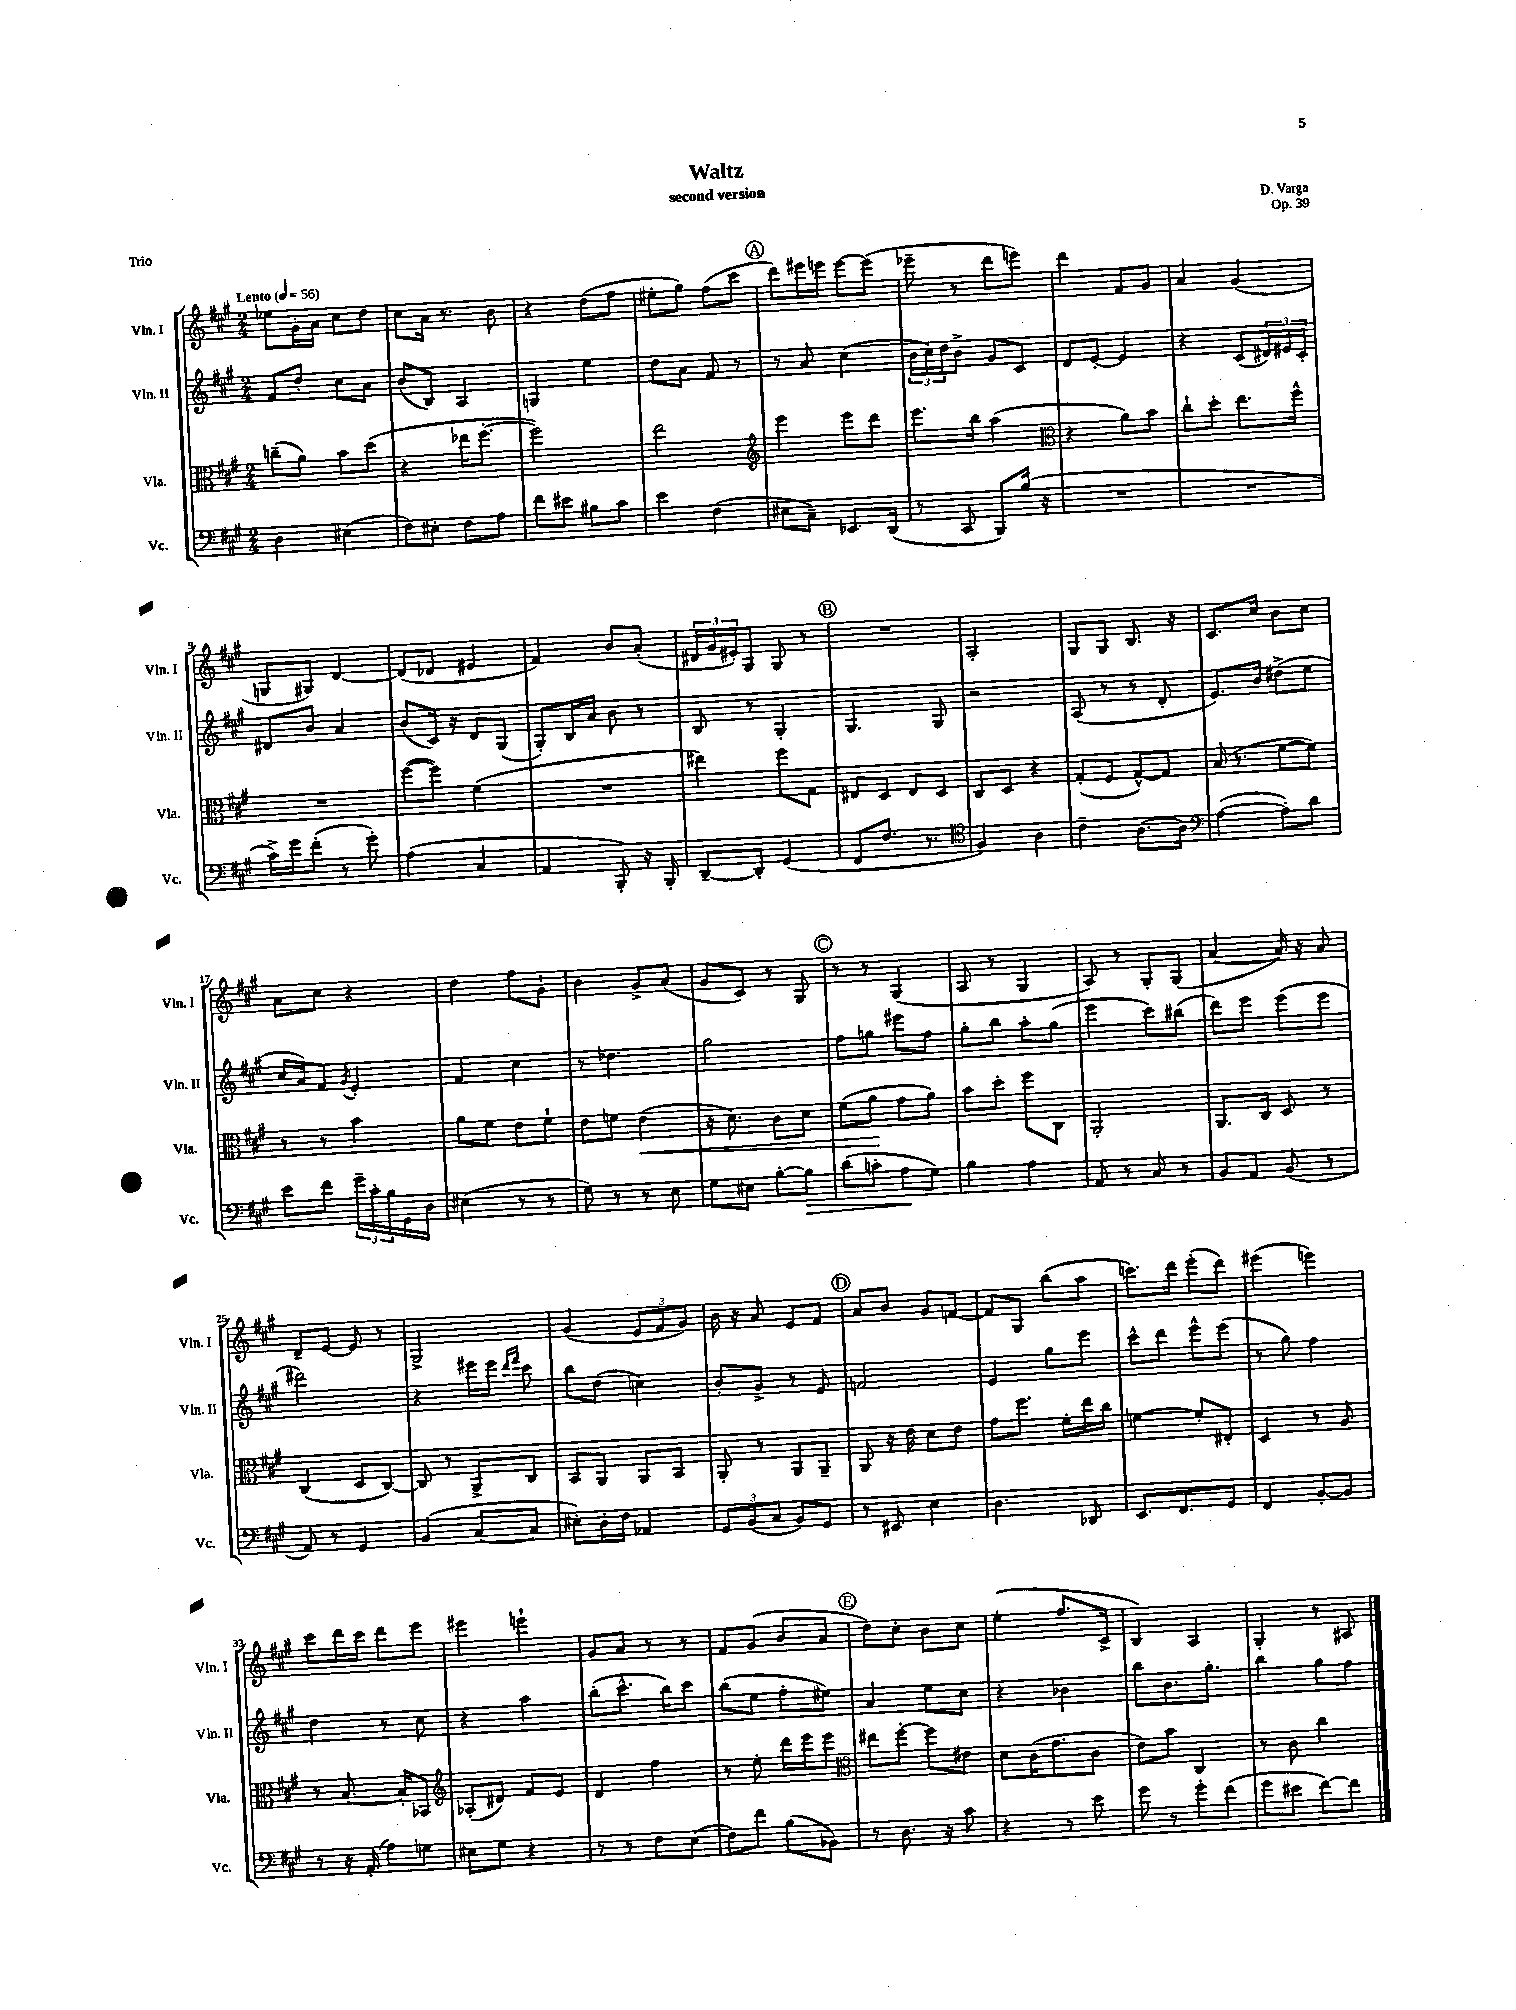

**kern	**dynam	**kern	**dynam	**kern	**kern
*part4	*part4	*part3	*part3	*part2	*part1
*staff4	*staff4	*staff3	*staff3	*staff2	*staff1
*I"Vc.	*	*I"Vla.	*	*I"Vln. II	*I"Vln. I
*I'Vc.	*	*I'Vla.	*	*I'Vln. II	*I'Vln. I
*clefF4	*	*clefC3	*	*clefG2	*clefG2
*k[f#c#g#]	*	*k[f#c#g#]	*	*k[f#c#g#]	*k[f#c#g#]
*M2/4	*	*M2/4	*	*M2/4	*M2/4
*MM56	*	*MM56	*	*MM56	*MM56
=1	=1	=1	=1	=1	=1
!	!	!	!	!	!LO:TX:a:B:t=Lento
4D\	.	(8ccn~\L	.	8f#/L	8ee-X\L
.	.	8a\J)	.	8dd'/J	16g#'\L
.	.	.	.	.	16a\JJ
(4E#X\	.	8b\L	.	8cc#\L	8cc#\L
.	.	(8dd\J	.	8a\J	8dd\J
=2	=2	=2	=2	=2	=2
8F#\L)	.	4r	.	(8b/L	8cc#\L
8E#X'\J	.	.	.	8B/J)	16a\Jk
.	.	.	.	.	8.r
8F#\L	.	16ee-X\KL	.	4A/	.
.	.	[8.ff#'\J	.	.	.
8A\J	.	.	.	.	8b\
=3	=3	=3	=3	=3	=3
8f#\L	.	2ff#\])	.	4Gn/	4r
8e#X\J	.	.	.	.	.
8B#X\L	.	.	.	4ee\	(8dd\L
8c#\J	.	.	.	.	8ff#\J
=4	=4	=4	=4	=4	=4
4e\	.	2ee\	.	8dd\L	8ee#X'\L
.	.	.	.	8a\J	8gg#\J)
(4F#\	.	.	.	8f#/	(8ff#\L
.	.	.	.	8r	8ccc#\J
!!LO:REH:place=s1:t=A
=5	=5	=5	=5	=5	=5
*	*	*clefG2	*	*	*
8E#X\L	.	4eee\	.	8r	8ddd\L)
8C#~\J)	.	.	.	8a/	16eee#X\L
.	.	.	.	.	16eeen\JJ
8.EE-X/L	.	8eee\L	.	(4cc#\	[8eee\L
.	.	8ddd\J	.	.	(8eee\J]
(16DD/Jk	.	.	.	.	.
=6	=6	=6	=6	=6	=6
8r	.	8.eee\L	.	24b\LL	8eee-X~\
.	.	.	.	24cc#\)	.
.	.	.	.	24dd\J	.
8CC#/	.	.	.	8b^\J	8r
.	.	16bb\Jk	.	.	.
8BBB/L)	.	(4aa\	.	8g#/L	8ddd\L
(16B/Jk	.	.	.	8c#/J	8eeen\J)
16r	.	.	.	.	.
=7	=7	=7	=7	=7	=7
*	*	*clefC3	*	*	*
2r	.	4r	.	8d/L	4ddd\
.	.	.	.	[8e'/J	.
.	.	8a\L)	.	4e/]	8f#/L
.	.	8b\J	.	.	8g#/J
=8	=8	=8	=8	=8	=8
2r	.	8cc#`\L	.	4r	4a/
.	.	8dd'\J	.	.	.
.	.	8.ee\L	.	(8c#/L	(4g#/
.	.	.	.	24d#X/L)	.
.	.	.	.	24e#X/	.
.	.	16ff#^^\Jk	.	.	.
.	.	.	.	24c#'/JJ	.
!!LO:LB:g=z
=9	=9	=9	=9	=9	=9
16c#^\LL)	.	2r	.	8d#X/L	8Gn/L
16g#\J	.	.	.	.	.
(8f#'\J	.	.	.	8b/J	8G#X/J)
8r	.	.	.	4a/	[4d/
8g#'\)	.	.	.	.	.
=10	=10	=10	=10	=10	=10
(4A\	.	([8ff#\L	.	(8b/L	(8d/L]
.	.	8ff#\J])	.	16c#/Jk)	8d-X/J
.	.	.	.	16r	.
4C#/	.	(4f#\	.	8d/L	4e#X/
.	.	.	.	(8G#/J	.
=11	=11	=11	=11	=11	=11
4AA/	.	2r	.	8G#'/L)	4f#/)
.	.	.	.	16B/L	.
.	.	.	.	16a/JJ	.
8BBB'/)	.	.	.	8b\	8b/L
16r	.	.	.	8r	(8a'/J
16BBB'/	.	.	.	.	.
=12	=12	=12	=12	=12	=12
[8DD~/L	.	4ee#X\)	.	8B/	24d#X/LL
.	.	.	.	.	24g#/
.	.	.	.	.	24e#X'/J)
8DD'/J]	.	.	.	8r	8G#/J
(4GG#/	.	8ff#\L	.	4G#'/	8G#/
.	.	8G#\J	.	.	8r
!!LO:REH:place=s1:t=B
=13	=13	=13	=13	=13	=13
8FF#/L	.	8E#X/L	.	4.G#/	2r
8.F#/J	.	8D/J	.	.	.
.	.	8E#/L	.	.	.
8.r	.	.	.	.	.
.	.	8D/J	.	8G#/	.
=14	=14	=14	=14	=14	=14
*clefC4	*	*	*	*	*
4F#/)	.	8C#/L	.	2r	2A'/
.	.	8D/J	.	.	.
4A\	.	4r	.	.	.
=15	=15	=15	=15	=15	=15
4c#~\	.	(8G#'/L	.	(8A/	8G#/L
.	.	8F#/J	.	8r	8G#/J
[8.A\L	.	[8G#^^/L)	.	8r	8.B/
.	.	8G#/J]	.	8d'/	.
16A\Jk]	.	.	.	.	16r
=16	=16	=16	=16	=16	=16
*clefF4	*	*	*	*	*
([4A\	.	(16B/	.	8.e/L)	8.c#/L
.	.	8.r	.	.	.
.	.	.	.	16b/Jk	16cc#/Jk
8A'\L])	.	[8f#\L	.	(8dd#X^\L	8b\L
8d\J	.	8f#\J])	.	8ee\J	8cc#\J
!!LO:LB:g=z
=17	=17	=17	=17	=17	=17
8e\L	.	8r	.	16cc#/LL	8a\L
.	.	.	.	16a/J)	.
8f#\J	.	8r	.	8f#/J	8cc#\J
.	.	.	.	8qg#/	.
24g#~\LL	.	4b\	.	4e'/	4r
24c#'\	.	.	.	.	.
24B\	.	.	.	.	.
16GG#\	.	.	.	.	.
16D\JJ	.	.	.	.	.
=18	=18	=18	=18	=18	=18
(4E#X\	.	8a\L	.	4f#/	4dd\
.	.	8f#\J	.	.	.
8r	.	8e\L	.	4cc#\	8ff#\L
8r	.	8f#`\J	.	.	8g#`\J
=19	=19	=19	=19	=19	=19
8G#\)	.	8e\L	.	8r	4b\
8r	.	8fn\J	.	4.dd-X\	.
!	!	!	!LO:HP:b	!	!
8r	.	(4e\	<	.	8g#^/L
8E\	.	.	.	.	(8a/J
=20	=20	=20	=20	=20	=20
8G#\L	.	16r	.	2gg#\	8g#/L
.	.	8.d\)	.	.	.
8E#X\J	.	.	.	.	8c#/J)
[8B'\L	.	8c#\L	.	.	8r
!	!LO:HP:b	!	!	!	!
8B\J]	>	8d\J	.	.	8G#/
!!LO:REH:place=s1:t=C
=21	=21	=21	=21	=21	=21
(8d\L	.	(8f#\L	.	8ff#\L	8r
8cn'\J	.	8a\J	.	8ggn\J	8r
8A\L	.	8g#\L	[	8eee#X\L	(4G#/
8G#\J)	]	8a\J)	.	8ff#\J	.
=22	=22	=22	=22	=22	=22
4B\	.	8b\L	.	8gg#'\L	8A/
.	.	8dd'\J	.	8bb\J	8r
4A\	.	8ff#\L	.	8aa'\L	4G#/
.	.	8C#\J	.	(8gg#\J	.
=23	=23	=23	=23	=23	=23
8AA/	.	2AA'/	.	4eee\	8A/)
8r	.	.	.	.	8r
8C#/	.	.	.	8ccc#\L)	8G#'/L
8r	.	.	.	(8bb#X\J	(8G#/J
=24	=24	=24	=24	=24	=24
8BB/L	.	8.AA/L	.	8ddd\L)	[4a/
8AA/J	.	.	.	8eee\J	.
.	.	16C#/Jk	.	.	.
(8BB/	.	8D/	.	(8eee\L	16a/])
.	.	.	.	.	16r
8r	.	8r	.	8eee\J	8a/
!!LO:LB:g=z
=25	=25	=25	=25	=25	=25
8AA/)	.	(4C#/	.	2ddd#X\)	8d~/L
8r	.	.	.	.	[8e/J
4GG#/	.	8D/L	.	.	8e/]
.	.	[8C#/J)	.	.	8r
=26	=26	=26	=26	=26	=26
(4BB/	.	8C#/]	.	4r	2G#^/
.	.	8r	.	.	.
[8C#/L	.	8AA^/L	.	16eee#X\LL	.
.	.	.	.	16eee#\JJ	.
.	.	.	.	16qqddd/LL	.
.	.	.	.	16qqfff#/JJ	.
8C#/J]	.	8C#/J	.	8ccc#\	.
=27	=27	=27	=27	=27	=27
8E#X'\L)	.	8BB/L	.	8bb\L	(4g#/
16D'\L	.	8AA/J	.	(8dd\J	.
16F#\JJ	.	.	.	.	.
4AA-X/	.	8AA/L	.	4ccn\)	12e/L
.	.	.	.	.	12f#/
.	.	8BB/J	.	.	.
.	.	.	.	.	12g#/J)
=28	=28	=28	=28	=28	=28
12GG#/L	.	8AA'/	.	8b'/L	16b\
.	.	.	.	.	16r
(12BB/	.	.	.	.	.
.	.	8r	.	8g#^/J	8a/
12C#/J	.	.	.	.	.
8BB/L)	.	8AA/L	.	8r	8e/L
8GG#/J	.	8AA~/J	.	8e/	8f#/J
!!LO:REH:place=s1:t=D
=29	=29	=29	=29	=29	=29
8r	.	8AA/	.	2fn/	8a/L
8EE#X/	.	16r	.	.	8b/J
.	.	16e\	.	.	.
4E\	.	8d\L	.	.	8g#/L
.	.	8e\J	.	.	[8fn/J
=30	=30	=30	=30	=30	=30
4.D\	.	8g#\L	.	4e/	8f/L]
.	.	8.ff#\J	.	.	8G#/J
.	.	.	.	8gg#\L	(8bb\L
.	.	16f#'\LL	.	.	.
8DD-X/	.	16ee\	.	8eee\J	8aa\J
.	.	16cc#\JJ	.	.	.
=31	=31	=31	=31	=31	=31
8.EE/L	.	[4fn\	.	8ccc#^^\L	8.cccn\L)
.	.	.	.	8ddd\J	.
8.FF#/	.	.	.	.	16ddd\Jk
.	.	8f'/L]	.	8eee^^\L	(8eee'\L
8GG#/J	.	8E#X'/J	.	(8eee\J	8ddd\J)
=32	=32	=32	=32	=32	=32
4FF#/	.	4D/	.	8r	(4eee#X\
.	.	.	.	8gg#\)	.
[8BB'/L	.	8r	.	4ff#\	4eeen\)
8BB/J]	.	8A/	.	.	.
!!LO:LB:g=z
=33	=33	=33	=33	=33	=33
8r	.	8r	.	4dd\	8ccc#\L
16r	.	[8.B/	.	.	16ddd\L
(16AA'/	.	.	.	.	16ccc#\JJ
8A\L)	.	.	.	8r	8ddd\L
.	.	16B'/KL]	.	.	.
8Gn\J	.	8BB-X/J	.	8cc#\	8eee\J
=34	=34	=34	=34	=34	=34
*	*	*clefG2	*	*	*
8E#X\L	.	(8A-X'/L	.	4r	4eee#X\
8G#\J	.	8d#X/J)	.	.	.
4r	.	8f#/L	.	4aa\	4eeen`\
.	.	8e/J	.	.	.
=35	=35	=35	=35	=35	=35
8r	.	4d/	.	(8bb'\L	8g#/L
8r	.	.	.	8.ccc#^^\J	8a/J
8F#\L	.	4ff#\	.	.	8r
.	.	.	.	16bb\KL)	.
(8E\J	.	.	.	8ccc#\J	8r
=36	=36	=36	=36	=36	=36
8F#\L)	.	8r	.	(8bb\L	8f#/L
8f#\J	.	8ee'\	.	8ee\J	(8g#/J
(8B\L	.	16ddd\LL	.	8ff#'\L	8b/L
.	.	16eee\J	.	.	.
8BB-X\J)	.	8eee\J	.	8ee#X\J)	8a/J
!!LO:REH:place=s1:t=E
=37	=37	=37	=37	=37	=37
*	*	*clefC3	*	*	*
8r	.	8ee#X\L	.	4a/	8dd\L)
8.D\	.	[8ff#'\J	.	.	8cc#'\J
.	.	8ff#\L]	.	8ee\L	8b\L
16r	.	.	.	.	.
8c#\	.	8e#X\J	.	8cc#\J	8cc#\J
=38	=38	=38	=38	=38	=38
4r	.	8d\L	.	4r	(4ee'\
.	.	(16c#\K	.	.	.
.	.	8.g#\	.	.	.
8r	.	.	.	4b-X\	8.ff#/L
8e\	.	8c#\J	.	.	.
.	.	.	.	.	16c#^/Jk
=39	=39	=39	=39	=39	=39
8g#\	.	8e\L)	.	8bb\L	4B/)
8r	.	8b\J	.	8.b\	.
8g#'\L	.	4C#/	.	.	4A/
.	.	.	.	8.gg#'\J	.
(8f#\J	.	.	.	.	.
=40	=40	=40	=40	=40	=40
8g#\L	.	8r	.	4bb\	4G#'/
8e#X\J	.	8c#\	.	.	.
[8f#\L)	.	4cc#\	.	8gg#\L	8r
8f#\J]	.	.	.	8ff#\J	8A#X/
==	==	==	==	==	==
*-	*-	*-	*-	*-	*-
